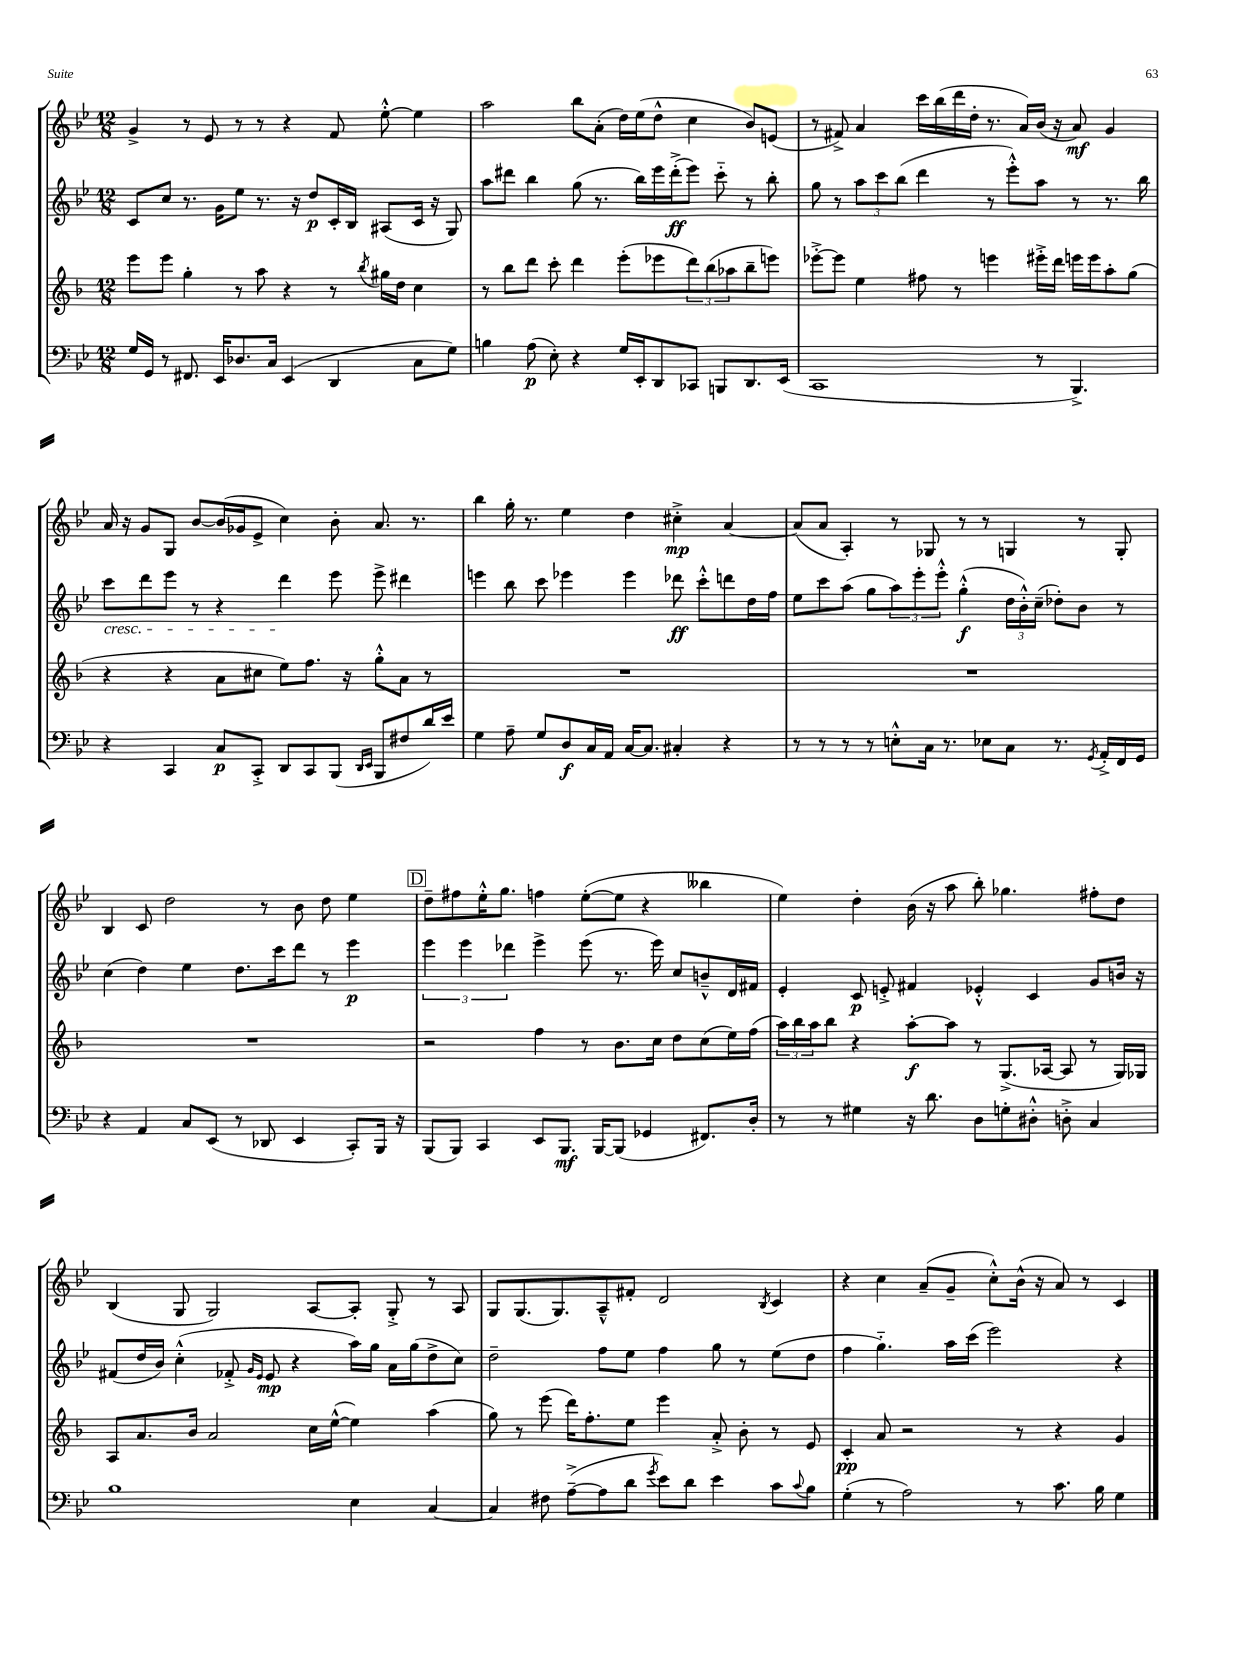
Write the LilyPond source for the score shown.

<<
\new StaffGroup <<
\new Staff = "s0" {
    \clef treble \key bes \major \numericTimeSignature \time 12/8
    g'4-> r8 ees'8 r8 r8 r4 f'8 ees''8~-.-^ ees''4 |
    a''2 bes''8 a'8-.( d''16) ees''16( d''8-^ c''4 bes'8) e'8( |
    r8 fis'8->) a'4 c'''16 bes''16( d'''16 d''16-. r8. a'16) bes'16( r16 a'8\mf) g'4 |
    a'16 r16 g'8 g8 bes'8~ bes'16( ges'16 ees'8-> c''4) bes'8-. a'8. r8. |
    bes''4 g''16-. r8. ees''4 d''4 cis''4-.->\mp a'4~ |
    a'8( a'8 a4-.) r8 ges8 r8 r8 g4 r8 g8-. |
    bes4 c'8 d''2 r8 bes'8 d''8 ees''4 |
    \mark \markup { \box "D" } d''8-- fis''8 ees''16-.-^ g''8. f''4 ees''8~-.( ees''8 r4 beses''4 |
    ees''4) d''4-. bes'16( r16 a''8 bes''8-.) ges''4. fis''8-. d''8 |
    bes4( g8 g2) a8~ a8-. g8-.-> r8 a8 |
    g8 g8.( g8.) a8---^ fis'8-. d'2 \acciaccatura { bes8 } c'4 |
    r4 c''4 a'8--( g'8-- c''8-.-^) bes'16-^( r16 a'8) r8 c'4 \bar "|." |
}
\new Staff = "s1" {
    \clef treble \key bes \major \numericTimeSignature \time 12/8
    c'8 c''8 r8. g'16 ees''8 r8. r16 d''8\p c'16-. bes16 ais8( c'16 r16 g8) |
    a''8 dis'''8 bes''4 g''8( r8. bes''16) ees'''16 dis'''16-.->\ff( ees'''8) c'''8-_ r8 bes''8-. |
    g''8 r8 \tuplet 3/2 { a''8 c'''8 bes''8( } d'''4 r8 ees'''8-.-^) a''8 r8 r8. bes''16 |
    c'''8\cresc d'''8 ees'''8 r8 r4 d'''4\! ees'''8 ees'''8-> dis'''4 |
    e'''4 bes''8 c'''8 ees'''4 ees'''4 des'''8\ff c'''8-.-^ d'''8 d''16 f''16 |
    ees''8 c'''8 a''8( g''8 \tuplet 3/2 { a''8) ees'''8-. ees'''8-.-^ } g''4-.-^\f( \tuplet 3/2 { d''16 bes'16-.-^) c''16--( } des''8-.) bes'8 r8 |
    c''4( d''4) ees''4 d''8. c'''16 d'''8 r8 ees'''4\p |
    \mark \markup { \box "D" } \tuplet 3/2 { ees'''4 ees'''4 des'''4 } ees'''4-> ees'''8( r8. ees'''16) c''8 b'8---^ d'16 fis'16 |
    ees'4-. c'8\p e'8-.-> fis'4 ees'4-.-^ c'4 g'8 b'16 r16 |
    fis'8( d''16 bes'16) c''4-.-^( fes'8-.-> \grace { g'16 ees'16 } ees'8\mp r4 a''16) g''16 a'16 g''16( d''8-> c''8) |
    d''2-- f''8 ees''8 f''4 g''8 r8 ees''8( d''8 |
    f''4 g''4.-_) a''16 c'''16( ees'''2) r4 \bar "|." |
}
\new Staff = "s2" {
    \clef treble \key f \major \numericTimeSignature \time 12/8
    e'''8 e'''8 g''4-. r8 a''8 r4 r8 \acciaccatura { bes''8 } gis''16 d''16 c''4 |
    r8 bes''8 d'''8 c'''8-. d'''4 e'''8-.( ees'''8 \tuplet 3/2 { d'''8) bes''8( aes''8 } bes''8-- e'''8) |
    ees'''8~-.-> ees'''8 e''4 fis''8 r8 e'''4 eis'''16-.-> d'''16 e'''16 e'''16 a''8-. g''8( |
    r4 r4 a'8 cis''8 e''8) f''8. r16 g''8-.-^ a'8 r8 |
    R1. |
    R1. |
    R1. |
    \mark \markup { \box "D" } r2 f''4 r8 bes'8. c''16 d''8 c''8( e''16) f''16( |
    \tuplet 3/2 { a''16) bes''16 a''16 } bes''8 r4 a''8~-.\f a''8 r8 g8.->( aes16~ aes8 r8 g16) ges16 |
    a8 a'8. bes'16 a'2 c''16 e''16~-^( e''4) a''4( |
    g''8) r8 e'''8( d'''16) f''8.-. e''8 e'''4 a'8-.-> bes'8-. r8 e'8 |
    c'4-.\pp a'8 r2 r8 r4 g'4 \bar "|." |
}
\new Staff = "s3" {
    \clef bass \key bes \major \numericTimeSignature \time 12/8
    g16 g,16 r8 fis,8. ees,16 des8. c16 ees,4( d,4 c8 g8) |
    b4 a8\p( ees8-.) r4 g16 ees,16-. d,8 ces,8 b,,8 d,8. ees,16( |
    c,1 r8 bes,,4.->) |
    r4 c,4 c8\p c,8-.-> d,8 c,8 bes,,8( \grace { d,16 ees,16 } bes,,8 fis8 d'16) ees'16 |
    g4 a8-- g8 d8\f c16 a,16 c16~ c8. cis4-. r4 |
    r8 r8 r8 r8 e8-.-^ c16 r8. ees8 c8 r8. \acciaccatura { g,8 } a,16-.-> f,16 g,16 |
    r4 a,4 c8 ees,8( r8 des,8 ees,4 c,8-.) bes,,16 r16 |
    \mark \markup { \box "D" } bes,,8( bes,,8) c,4 ees,8 bes,,8.\mf bes,,16~ bes,,8( ges,4 fis,8.) d16-. |
    r8 r8 gis4 r16 d'8. d8 g8-. dis8-.-^ d8-.-> c4 |
    bes1 ees4 c4~ |
    c4 fis8 a8~--->( a8 d'8 \acciaccatura { g'8 } ees'8) d'8 ees'4 c'8 \appoggiatura { c'8 } bes8 |
    g4-.( r8 a2) r8 c'8. bes16 g4 \bar "|." |
}
>>
>>
\layout { \context { \Score \remove "Bar_number_engraver" } }
